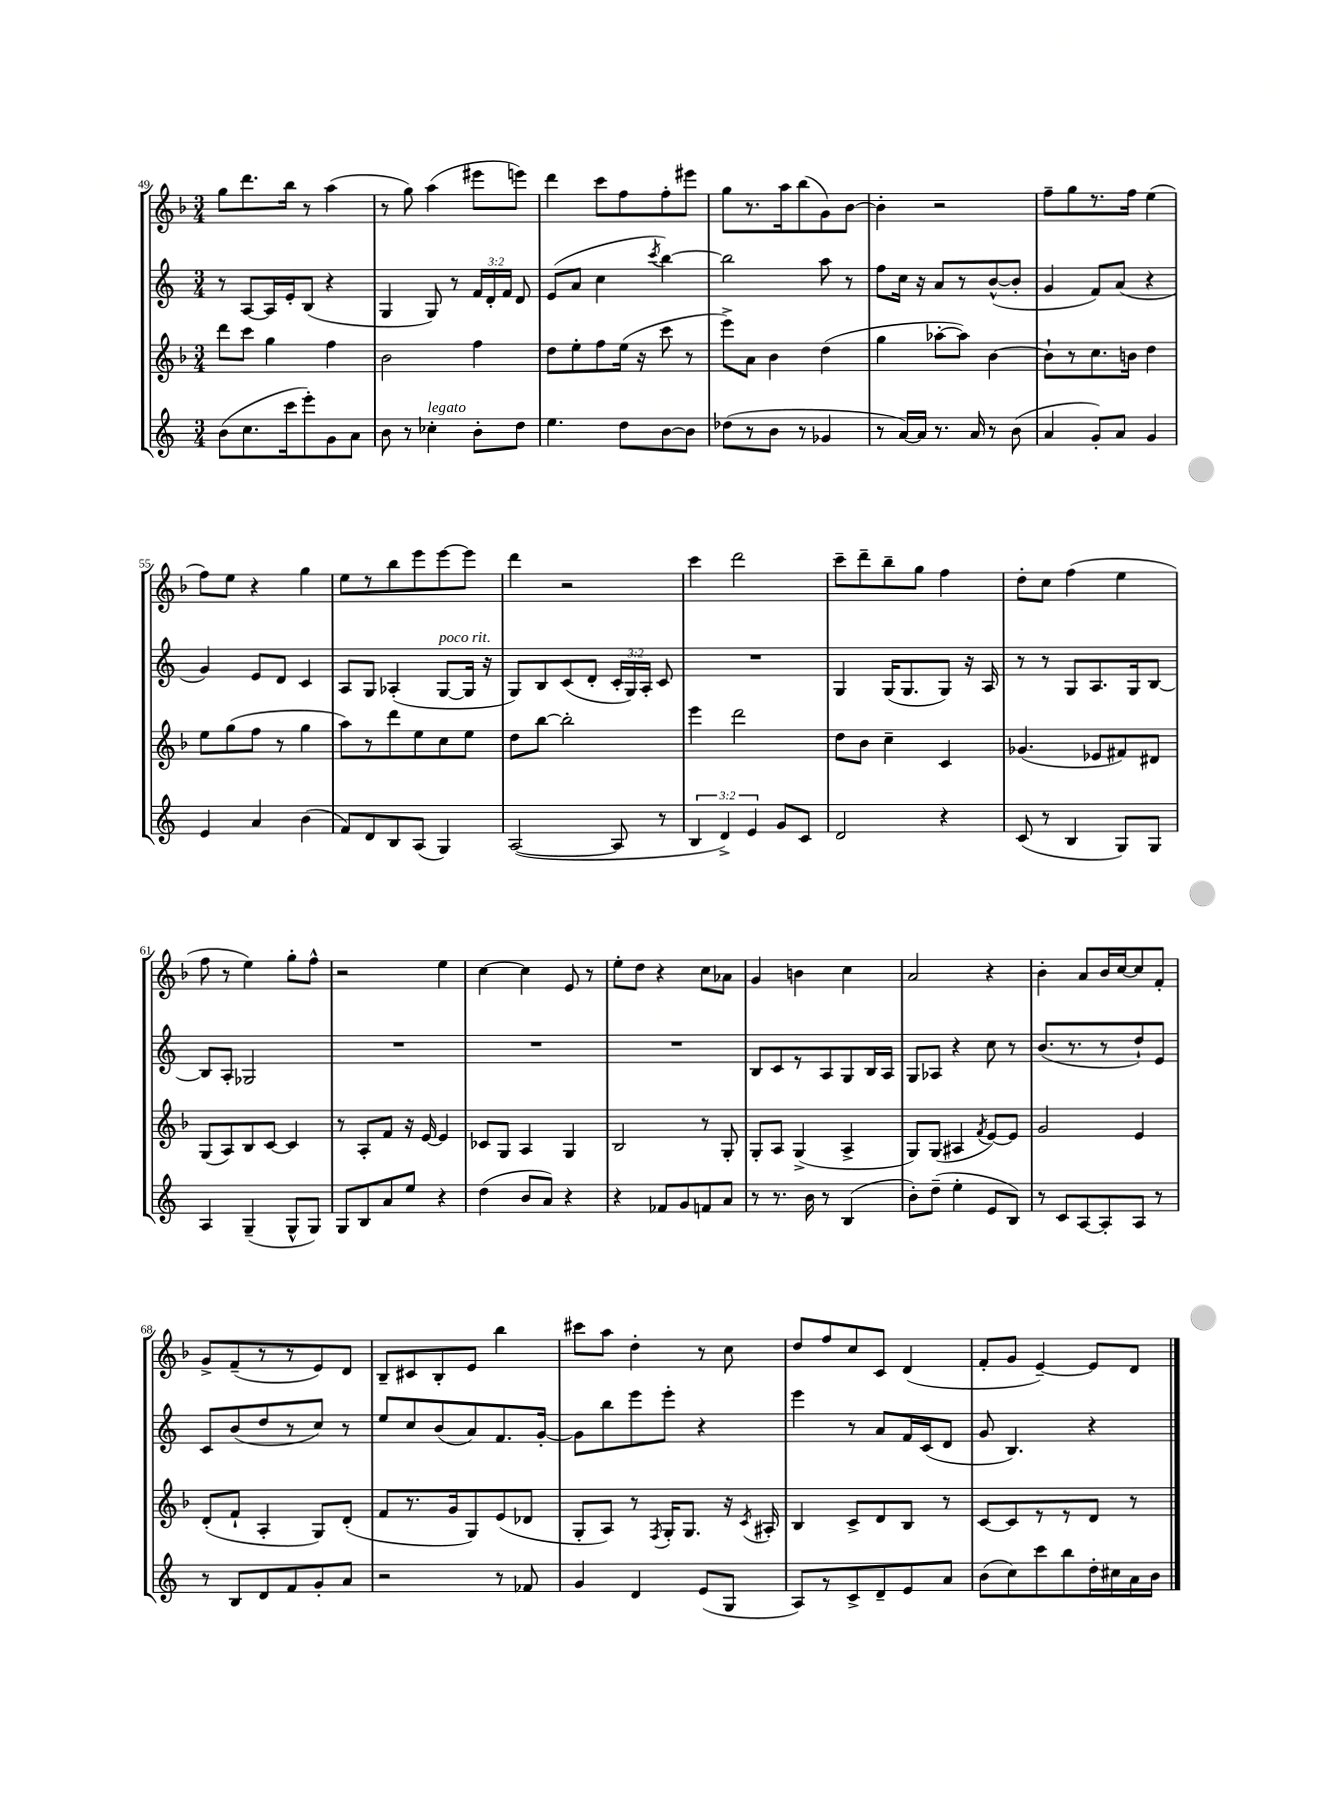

**kern	**kern	**kern	**kern
*staff4	*staff3	*staff2	*staff1
*clefG2	*clefG2	*clefG2	*clefG2
*k[]	*k[b-]	*k[]	*k[b-]
*M3/4	*M3/4	*M3/4	*M3/4
(8b\L	8ddd\L	8r	8gg\L
8.cc\	8ccc\J	[8A/L	8.ddd\
.	4gg\	16A/]L	.
16ccc\k	.	16e'/J	16bb-\Jk
8eee'\)	.	(8B/J	8r
8g\	4ff\	4r	(4aa\
8a\J	.	.	.
=	=	=	=
8b\	2b-\	4G/	8r
8r	.	.	8gg\)
4cc-'\	.	8G/)	(4aa\
.	.	8r	.
8b'\L	4ff\	24f/LL	8eee#\L
.	.	24d'/	.
.	.	24f/JJ	.
8dd\J	.	8d/	8eee\J)
=	=	=	=
4.ee\	8dd\L	(8e/L	4ddd\
.	8ee'\	8a/J	.
.	8ff\	4cc\	8ccc\L
8dd\L	(16ee\Jk	.	8ff\
.	16r	.	.
.	.	8qccc/	.
[8b\	8ccc\	[4bb\)	8ff'\
8b\]J	8r	.	8eee#\J
=	=	=	=
(8dd-\L	8eee^\L)	2bb\]	8gg\L
8r	8a\J	.	8.r
8b\J	4b-\	.	.
.	.	.	16aa\k
8r	.	.	(8bb-\
4g-/	(4dd\	8aa\	8g\)
.	.	8r	[8b-\J
=	=	=	=
8r	4gg\	8ff\L	4b-'\]
[16a/LL)	.	16cc\Jk	.
16a/]JJ	.	16r	.
8.r	[8aa-'\L	8a/L	2r
.	8aa-\]J)	8r	.
16a/	.	.	.
8r	[4b-\	([8b^^/	.
(8b\	.	8b'/]J	.
=	=	=	=
4a/	8b-`\]L	4g/	8ff~\L
.	8r	.	8gg\
8g'/L)	8.cc\	8f/L)	8.r
8a/J	.	(8a/J	.
.	16b\Jk	.	16ff\Jk
4g/	4dd\	4r	(4ee\
=	=	=	=
4e/	8ee\L	4g/)	8ff\L)
.	(8gg\	.	8ee\J
4a/	8ff\J	8e/L	4r
.	8r	8d/J	.
(4b\	4gg\	4c/	4gg\
=	=	=	=
8f/L)	8aa\L)	8A/L	8ee\L
8d/	8r	8G/J	8r
8B/	8ddd\	(4A-'/	8bb-\
(8A/J	8ee\	.	8eee\
4G/)	8cc\	[8G/L	[8eee\
.	8ee\J	16G/]Jk	8eee\]J
.	.	16r	.
=	=	=	=
([2A/	8dd\L	8G/L)	4ddd\
.	[8bb-\J	8B/	.
.	2bb-'\]	(8c/	2r
.	.	8d'/J	.
8A/]	.	24c'/LL	.
.	.	24G/)	.
.	.	24A'/JJ	.
8r	.	8c/	.
=	=	=	=
6B/	4eee\	2.r	4ccc\
6d^/)	.	.	.
.	2ddd\	.	2ddd\
6e/	.	.	.
8g/L	.	.	.
8c/J	.	.	.
=	=	=	=
2d/	8dd\L	4G/	8ccc~\L
.	8b-\J	.	8ddd~\
.	4cc~\	(16G/LK	8bb-~\
.	.	8.G/	.
.	.	.	8gg\J
4r	4c/	8G/J)	4ff\
.	.	16r	.
.	.	16A/	.
=	=	=	=
(8c/	(4.g-/	8r	8dd'\L
8r	.	8r	8cc\J
4B/	.	8G/L	(4ff\
.	8e-/L	8.A/	.
8G/L)	8f#/)	.	4ee\
.	.	16G/k	.
8G/J	8d#/J	[8B/J	.
=	=	=	=
4A/	(8G/L	8B/]L	8ff\
.	8A/)	8A'/J	8r
(4G~/	8B-/	2G-/	4ee\)
.	[8c/J	.	.
8G^^/L	4c/]	.	8gg'\L
8G/J)	.	.	8ff^^\J
=	=	=	=
8G/L	8r	2.r	2r
8B/	8A'/L	.	.
8a/	8f/J	.	.
8ee/J	16r	.	.
.	[16e/	.	.
4r	4e/]	.	4ee\
=	=	=	=
(4dd\	8c-/L	2.r	[4cc\
.	8G/J	.	.
8b/L	4A/	.	4cc\]
8a/J)	.	.	.
4r	4G/	.	8e/
.	.	.	8r
=	=	=	=
4r	2B-/	2.r	8ee'\L
.	.	.	8dd\J
8f-/L	.	.	4r
8g/	.	.	.
8f/	8r	.	8cc\L
8a/J	8G'/	.	8a-\J
=	=	=	=
8r	8G'/L	8B/L	4g/
8.r	8A/J	8c/	.
.	(4G^/	8r	4b\
16b\	.	.	.
8r	.	8A/	.
(4B/	4A^/	8G/	4cc\
.	.	16B/L	.
.	.	16A/JJ	.
=	=	=	=
8b'\L)	8G/L)	8G/L	2a/
(8dd~\J	(8G/J	8A-/J	.
4ee'\	4A#/	4r	.
.	8qf/	.	.
8e/L	[8e/L)	8cc\	4r
8B/J)	8e/]J	8r	.
=	=	=	=
8r	2g/	(8.b/L	4b-'\
8c/L	.	.	.
.	.	8.r	.
[8A/	.	.	8a/L
8A'/]	.	8r	16b-/L
.	.	.	[16cc/J
8A/J	4e/	8dd`/)	8cc/]
8r	.	8e/J	8f'/J
=	=	=	=
8r	(8d'/L	8c/L	8g^/L
8B/L	8f`/J	(8b/	(8f~/
8d/	4A'/	8dd/	8r
8f/	.	8r	8r
8g'/	8G/L)	8cc/J)	8e/)
8a/J	(8d'/J	8r	8d/J
=	=	=	=
2r	8f/L	8ee/L	8B-~/L
.	8.r	8cc/	8c#/
.	.	(8b/	8B-'/
.	16g/k	.	.
.	8G/)	8a/)	8e/J
8r	(8e/	8.f/	4bb-\
8f-/	8d-/J	.	.
.	.	[16g'/Jk	.
=	=	=	=
4g/	8G'/L	8g\]L	8ccc#\L
.	8A/J)	8bb\	8aa\J
4d/	8r	8eee\	4dd'\
.	8qF/	.	.
.	16G'/LK	8eee'\J	.
.	8.G/J	.	.
(8e/L	.	4r	8r
8G/J	16r	.	8cc\
.	8qc/	.	.
.	16A#'/	.	.
=	=	=	=
8A/L)	4B-/	4eee\	8dd/L
8r	.	.	8ff/
8c^/	8c^/L	8r	8cc/
8d~/	8d/	8a/L	8c/J
8e/	8B-/J	16f/L	(4d/
.	.	(16c/J	.
8a/J	8r	8d/J	.
=	=	=	=
(8b\L	[8c/L	8g/	8f'/L
8cc\)	8c/]	4.B/)	8g/J
8ccc\	8r	.	[4e~/)
8bb\	8r	.	.
16dd'\L	8d/J	4r	8e/]L
16cc#\	.	.	.
16a\	8r	.	8d/J
16b\JJ	.	.	.
==	==	==	==
*-	*-	*-	*-
